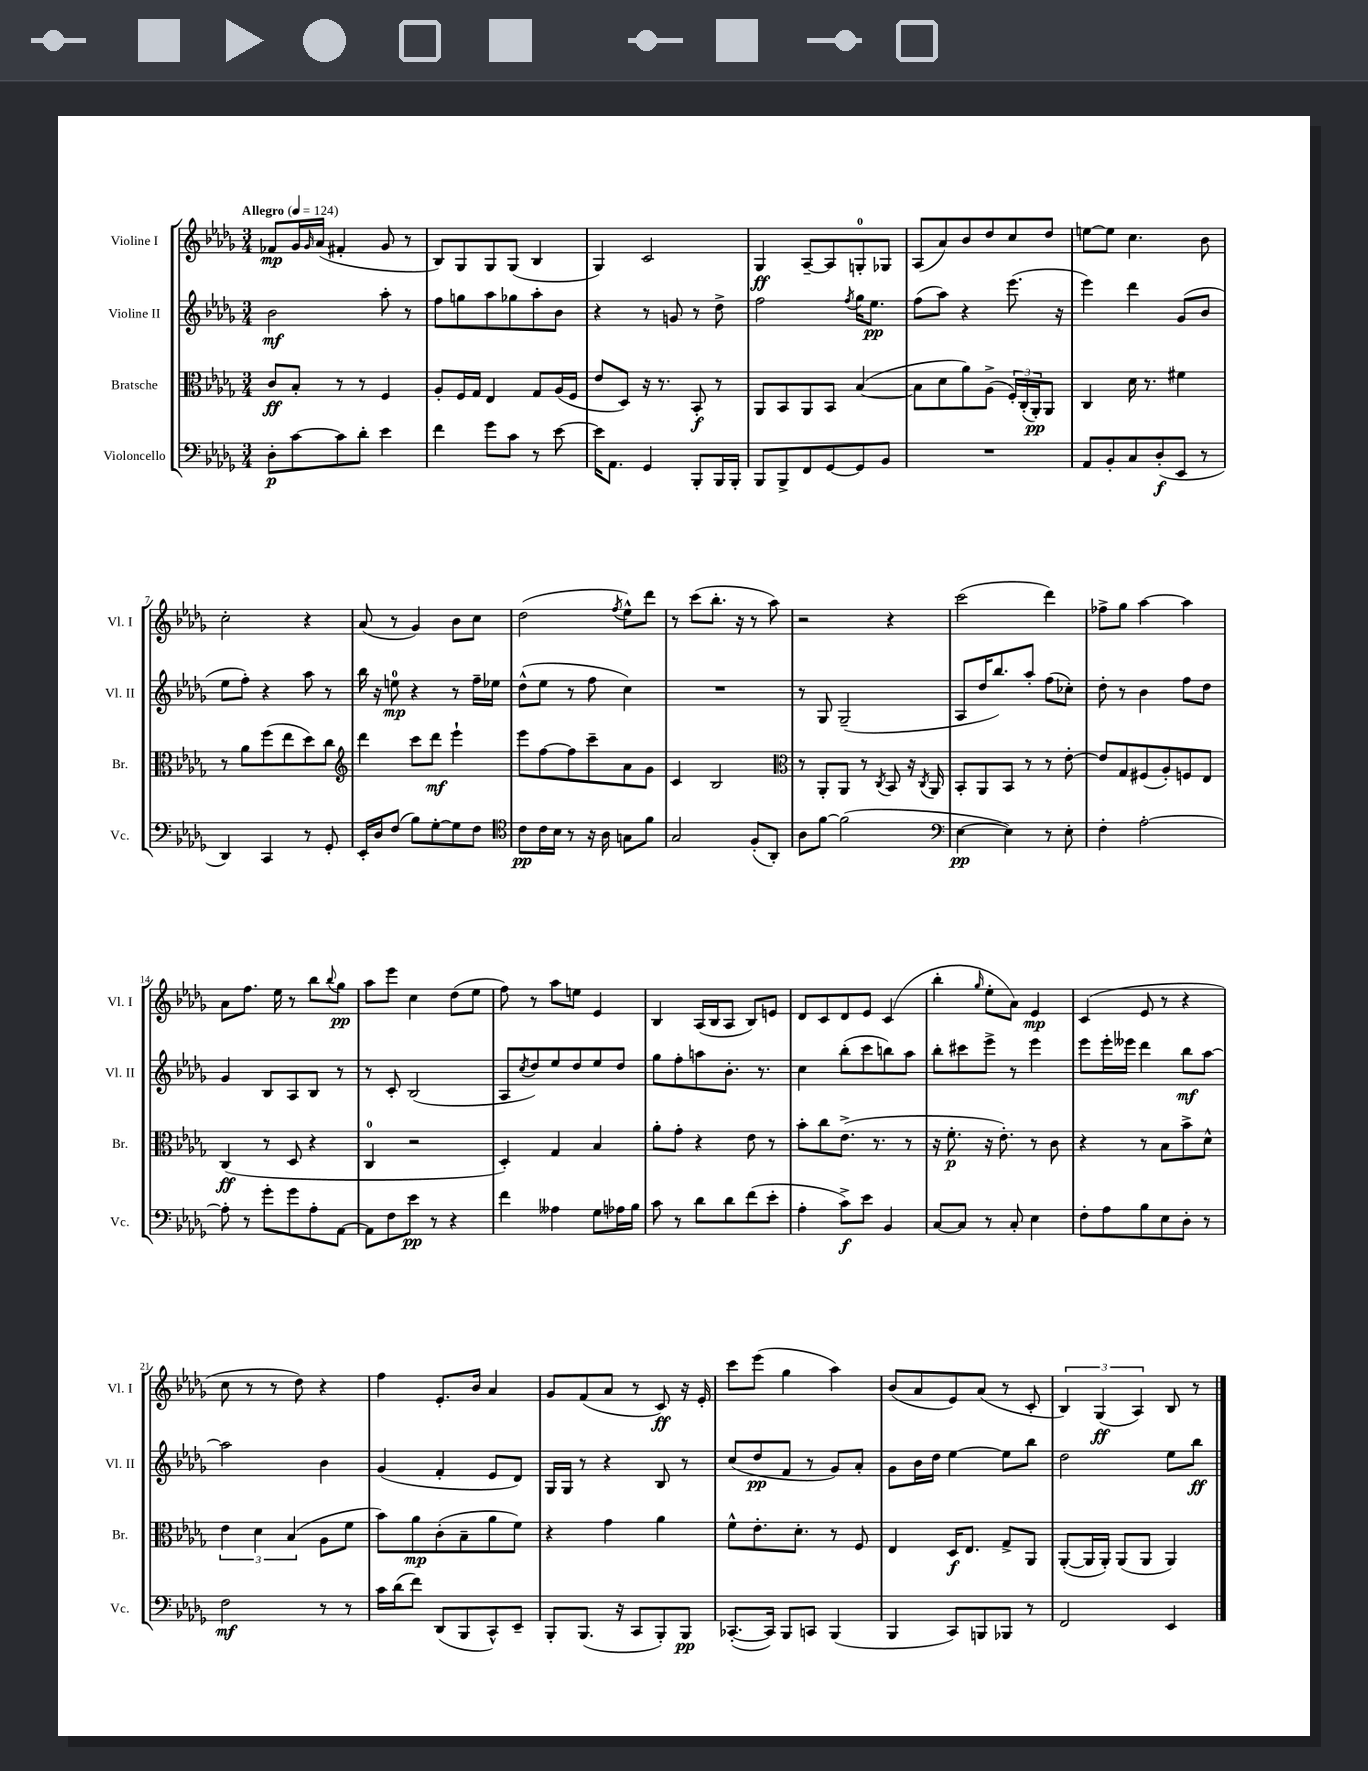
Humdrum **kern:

**kern	**kern	**kern	**kern
*staff4	*staff3	*staff2	*staff1
*clefF4	*clefC3	*clefG2	*clefG2
*k[b-e-a-d-g-]	*k[b-e-a-d-g-]	*k[b-e-a-d-g-]	*k[b-e-a-d-g-]
*M3/4	*M3/4	*M3/4	*M3/4
*MM124	*MM124	*MM124	*MM124
8D-'\L	8c/L	2b-\	8f-/L
[8c\	8B-'/J	.	16g-/L
.	.	.	16qqg-/
.	.	.	(16a-/JJ
8c\]	8r	.	4f#'/
8d-'\J	8r	.	.
4e-\	4F/	8aa-'\	8g-/
.	.	8r	8r
=	=	=	=
4f\	8A-'/L	8ff\L	8B-/L)
.	16F/L	8gg\	8G-/
.	16G-/JJ	.	.
8g-\L	4E-/	8aa-\	8G-/
8c\J	.	8gg-\	(8G-/J
8r	8G-/L	8aa-'\	4B-/
[8e-\	(16A-/L	8b-\J	.
.	16F/JJ	.	.
=	=	=	=
16e-\]LK	8e-/L	4r	4G-/)
8.AA-\J	.	.	.
.	8D-/J)	.	.
4GG-/	16r	8r	2c/
.	8.r	.	.
.	.	8g/	.
8BBB-'/L	8BB-'/	8r	.
16BBB-/L	8r	8dd-^\	.
16BBB-'/JJ	.	.	.
=	=	=	=
8BBB-/L	8AA-/L	2ff\	4G-/
8BBB-^/	8BB-/	.	.
8FF/	8AA-/	.	[8A-~/L
[8GG-/	8BB-/J	.	8A-/]
.	.	8qff/	.
8GG-/]	([4B-/	16gg-\LK	8G'/
.	.	8.ee-\J	.
8BB-/J	.	.	8G-/J
=	=	=	=
2.r	8B-\]L	(8ff\L	(8A-/L
.	8d-\	8aa-\J)	8a-/)
.	8a-\)	4r	8b-/
.	(8A-^\J	.	8dd-/
.	24F'/LL)	(8.eee-\	8cc/
.	(24C'/	.	.
.	24AA-'/J)	.	.
.	8AA-/J	.	8dd-/J
.	.	16r	.
=	=	=	=
8AA-/L	4C/	4eee-\)	[8ee\L
8BB-'/	.	.	8ee\]J
8C/	16d-\	4ddd-\	4.cc\
.	8.r	.	.
(8D-'/	.	.	.
8EE-/J	4f#\	(8g-/L	.
8r	.	8b-/J	8b-\
=	=	=	=
4DD-/)	8r	8ee-\L	2cc'\
.	8a-\L	8ff'\J)	.
4CC/	(8ff\	4r	.
.	8ee-\	.	.
8r	8dd-\)	8aa-\	4r
8GG-'/	8cc\J	8r	.
=	=	=	=
*	*clefG2	*	*
16EE-'/LL	4ddd-\	16bb-\	(8a-/
16D-/J	.	16r	.
(8F/J	.	8ee\	8r
8B-\L)	8ccc\L	4r	4g-/)
[8G-'\	8ddd-\J	.	.
8G-\]	4eee-`\	8r	8b-\L
8F\J	.	16ff~\LL	8cc\J
.	.	16ee-\JJ	.
=	=	=	=
*clefC4	*	*	*
8c\L	8eee-\L	(8dd-^^\L	(2dd-\
16c\L	[8ff\	8ee-\J	.
16B-\JJ	.	.	.
8r	8ff\]	8r	.
16r	8ccc~\	8ff\	.
16A-\	.	.	.
.	.	.	8qff/
8G\L	8a-\	4cc\)	8ee-^^\L)
8f\J	8g-\J	.	8ddd-\J
=	=	=	=
2G-/	4c/	2.r	8r
.	.	.	(8ccc\L
.	2B-/	.	8.bb-'\J
.	.	.	16r
(8F'/L	.	.	8r
8AA-'/J)	.	.	8aa-\)
=	=	=	=
*	*clefC3	*	*
8A-\L	8r	8r	2r
[8f\J	8AA-'/L	8G-/	.
(2f\]	8AA-/J	(2G-~/	.
.	8r	.	.
.	8qC/	.	.
.	8BB-/	.	4r
.	16r	.	.
.	8qC/	.	.
.	16AA-/	.	.
=	=	=	=
*clefF4	*	*	*
[4E-\	8BB-'/L	8A-/L	(2ccc\
.	8AA-/	16dd-/K	.
.	.	8.bb-/)	.
4E-\])	8BB-/J	.	.
.	8r	8aa-'/J	.
8r	8r	(8ff\L	4ddd-\)
8E-'\	[8e-'\	8cc-'\J)	.
=	=	=	=
4F'\	8e-/]L	8dd-'\	8ff-^\L
.	8G-/	8r	8gg-\J
[2A-'\	(8F#/	4b-\	[4aa-\
.	8A-'/)	.	.
.	8F/	8ff\L	4aa-\]
.	8E-/J	8dd-\J	.
=	=	=	=
8A-'\]	(4C/	4g-/	8a-\L
8r	.	.	8.ff\J
8g-'\L	8r	8B-/L	.
.	.	.	16ee-\
8g-\	8D-/	8A-/	8r
8A-'\	4r	8B-/J	8bb-\L
.	.	.	8qqbb-/
[8AA-\J	.	8r	8gg-\J
=	=	=	=
8AA-\]L	4C/	8r	8aa-\L
8F\	.	8c'/	8eee-\J
8e-\J	2r	(2B-/	4cc\
8r	.	.	.
4r	.	.	(8dd-\L
.	.	.	8ee-\J
=	=	=	=
4f\	4D-'/)	8A-/L	8ff\)
.	.	8qcc/	.
.	.	8dd-/)	8r
4A--\	4G-/	8ee-/	8aa-\L
.	.	8dd-/	8ee\J
8G-\L	4B-/	8ee-/	4e-/
16A-\L	.	8dd-/J	.
16B-\JJ	.	.	.
=	=	=	=
8c\	8a-'\L	8gg-\L	4B-/
8r	8g-'\J	8ff'\	.
8d-\L	4r	8aa\	(16A-/LL
.	.	.	16B-/J
8d-\	.	8.b-'\J	8A-/J
(8f\	8e-\	.	8B-/L)
.	.	8.r	.
8e-'\J	8r	.	8e/J
=	=	=	=
4A-'\	8b-'\L	4cc\	8d-/L
.	8cc\	.	8c/
8c^\L)	(8.e-^\J	(8bb-'\L	8d-/
8e-\J	.	8ccc\	8e-/J
.	8.r	.	.
4BB-/	.	8bb\)	(4c/
.	8r	8aa-\J	.
=	=	=	=
[8C/L	16r	8bb-'\L	4bb-'\
.	8.f'\	.	.
8C/]J	.	8ccc#\	.
.	.	.	16qqgg-/
8r	16r	8eee-^\J	8ee-'\L
.	8.e-'\)	.	.
8C'/	.	8r	8a-\J)
4E-\	8r	4eee-\	4e-/
.	8c\	.	.
=	=	=	=
8F'\L	4r	8eee-\L	(4c/
8A-\	.	16eee-'\L	.
.	.	16eee--\JJ	.
8B-\	8r	4ddd-\	8e-/
8E-\	8B-\L	.	8r
8D-'\J	8b-^\	8bb-\L	4r
8r	8d-^^\J	[8aa-\J	.
=	=	=	=
2F\	6e-\	2aa-\]	8cc\
.	.	.	8r
.	6d-\	.	.
.	.	.	8r
.	(6B-/	.	.
.	.	.	8dd-\)
8r	8A-\L	4b-\	4r
8r	8f\J	.	.
=	=	=	=
16c\LL	8b-\L)	(4g-/	4ff\
(16d-\J	.	.	.
8f\J)	8a-\	.	.
(8DD-/L	(8c'\	4f'/	8.e-'/L
8BBB-/	8B-~\	.	.
.	.	.	16b-/Jk
8CC^^/)	8a-\	8e-/L	4a-/
8EE-~/J	8f\J)	8d-/J)	.
=	=	=	=
8BBB-'/L	4r	16G-/LL	8g-/L
.	.	16G-/JJ	.
(8.BBB-/J	.	8r	(8f/
.	4g-\	4r	8a-/J
16r	.	.	.
8CC/L	.	.	8r
8BBB-'/)	4a-\	8B-/	8c/)
8BBB-/J	.	8r	16r
.	.	.	16e-'/
=	=	=	=
([8.CC-'/L	8f^^\L	(8cc/L	8ccc\L
.	8.e-'\	8dd-/	(8eee-\J
16CC-/]Jk)	.	.	.
8BBB-/L	.	8f/J	4gg-\
.	8.d-'\J	.	.
8CC/J	.	8r	.
(4BBB-/	8r	8g-/L)	4aa-\)
.	8F/	8a-'/J	.
=	=	=	=
4BBB-/	4E-/	8g-\L	(8b-/L
.	.	16b-\L	8a-/
.	.	16dd-\JJ	.
8CC/L)	16D-/LK	[4ee-\	8e-/)
.	8.E-/J	.	.
8BBB/	.	.	(8a-/J
8BBB-/J	8G-^/L	8ee-\]L	8r
8r	8AA-/J	8bb-\J	8c'/
=	=	=	=
2FF/	([8AA-'/L	2dd-\	6B-/)
.	16AA-/]L	.	.
.	.	.	(6G-/
.	16AA-'/JJ)	.	.
.	(8AA-/L	.	.
.	.	.	6A-/)
.	8AA-/J	.	.
4EE-/	4AA-/)	8ee-\L	8B-/
.	.	8bb-\J	8r
==	==	==	==
*-	*-	*-	*-
